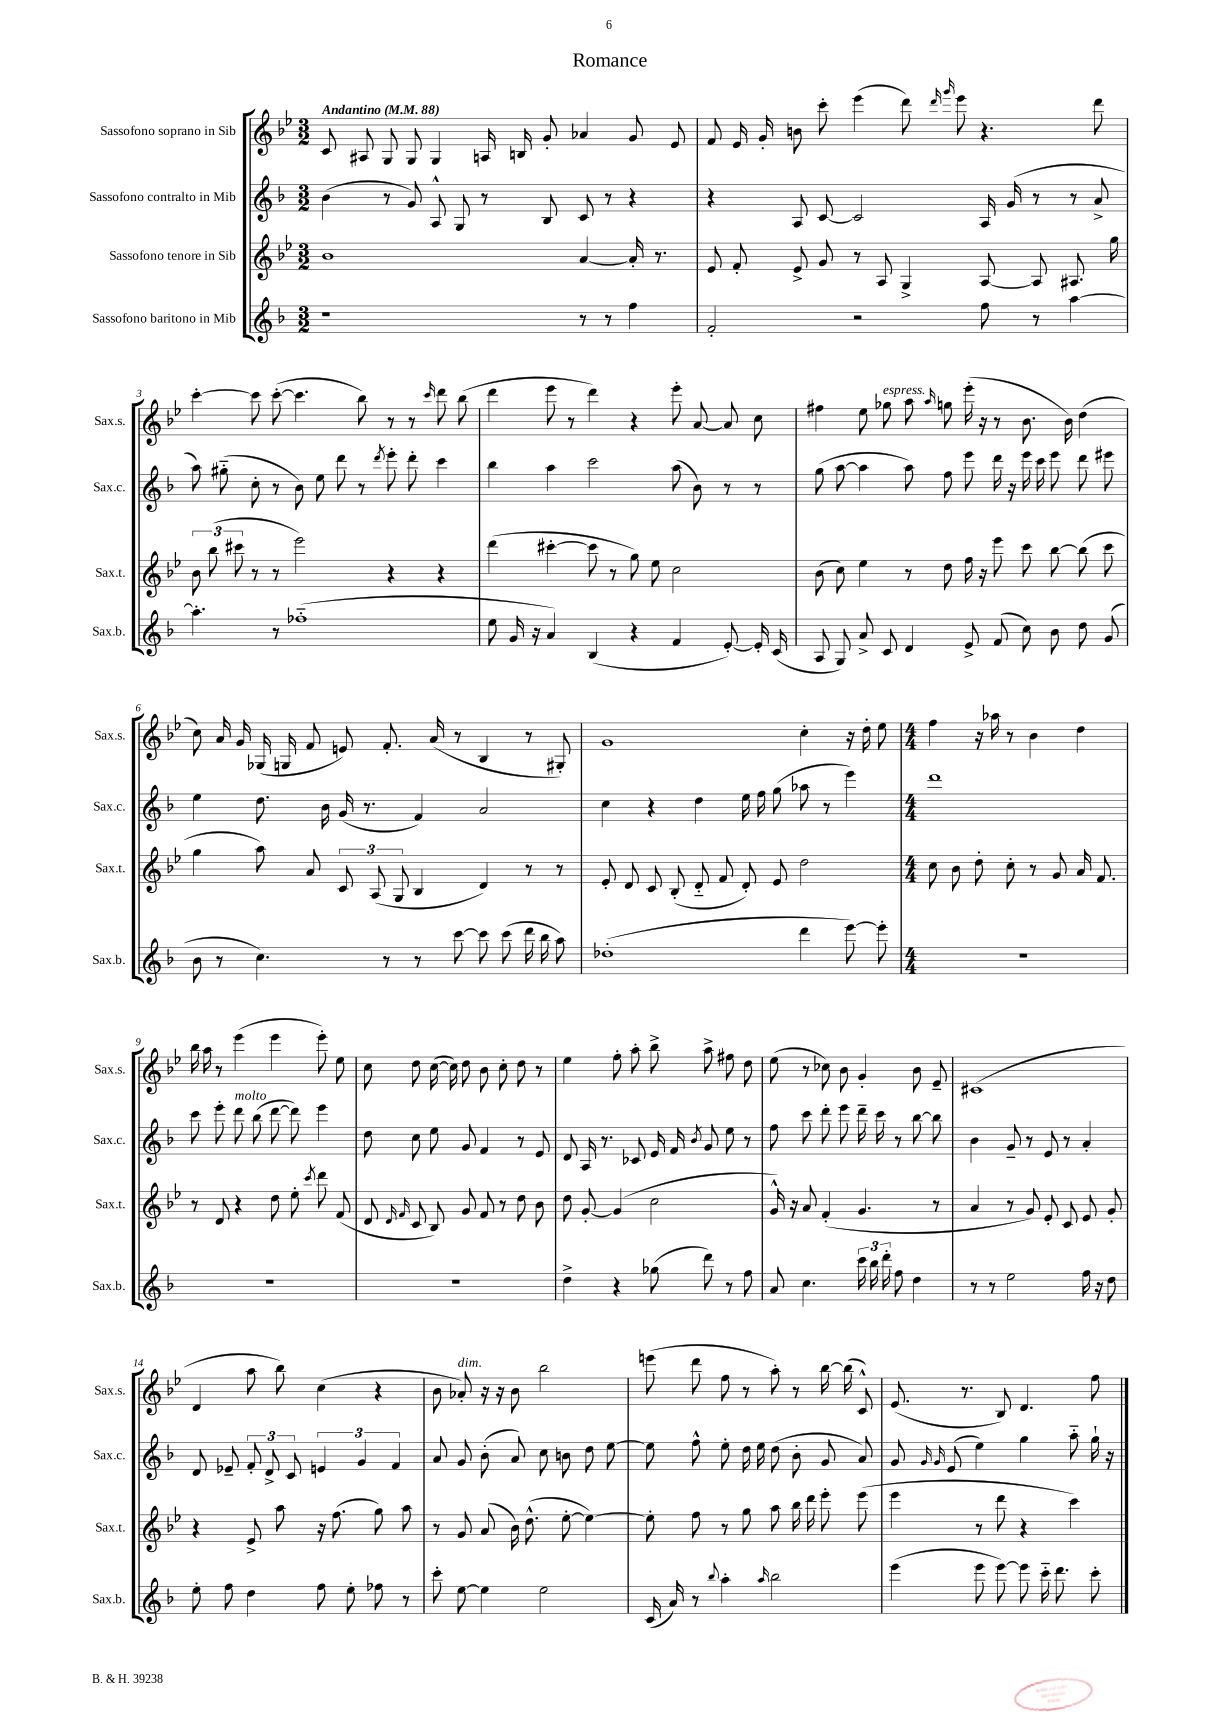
\header { title = "Romance" }
<<
\new StaffGroup <<
\new Staff = "s0" \with { instrumentName = "Sassofono soprano in Sib" shortInstrumentName = "Sax.s." } {
    \clef treble \key bes \major \numericTimeSignature \time 3/2 \tempo "Andantino" 4 = 88
    \autoBeamOff c'8 ais8 g8 g8 g4 a16 b16 g'8-. aes'4 g'8 ees'8 |
    f'8 ees'16 g'16-. b'8 c'''8-. ees'''4( d'''8) \grace { d'''16 g'''16 } ees'''8 r4. d'''8 |
    c'''4~-. c'''8 c'''8~-.( c'''4. bes''8) r8 r8 \grace { c'''16 } d'''8 bes''8( |
    d'''4 ees'''8 r8 d'''4) r4 ees'''8-. a'8~ a'8 c''8 |
    fis''4 ees''8 ges''8^\markup { \italic "espress." } a''8 \grace { a''16 } g''8 ees'''16-.( r16 r8 bes'8. bes'16) d''4( |
    c''8) a'16 g'16 ges16( g16 f'8 e'8) f'8.-. a'16( r8 bes4 r8 gis8-.) |
    g'1 c''4-. r16 d''16-. ees''8 |
    \numericTimeSignature \time 4/4 f''4 r16 aes''16 r8 bes'4 d''4 |
    bes''16 a''16 r8 ees'''4( ees'''4 ees'''8-.) ees''8 |
    c''8 d''8 c''16~( c''16) d''8 bes'8 c''8-. d''8 r8 |
    ees''4 f''8-. a''8-. bes''8-> a''8-> fis''8 d''8 |
    ees''8( r8 ces''8) bes'8 g'4-. bes'8 ees'8-- |
    cis'1( |
    d'4 a''8 bes''8) c''4( r4 |
    bes'8 aes'8-.^\markup { \italic "dim." }) r16 r16 bes'8 bes''2 |
    e'''8( d'''8 f''8 r8 a''8-.) r8 bes''16~ bes''16( c'8-^) |
    ees'8.( r8. bes8) d'4. f''8 \bar "|." |
}
\new Staff = "s1" \with { instrumentName = "Sassofono contralto in Mib" shortInstrumentName = "Sax.c." } {
    \clef treble \key f \major \numericTimeSignature \time 3/2
    \autoBeamOff bes'4( r8 g'8) a8-^ g8 r8 bes8 c'8 r8 r4 |
    r4 a8 c'8~ c'2 a16 g'16( r8 r8 a'8-> |
    a''8) gis''8-_( c''8-. r8 bes'8) e''8 d'''8 r8 \acciaccatura { d'''8 } e'''8-. d'''8-. c'''4 |
    bes''4 a''4 c'''2 a''8( bes'8) r8 r8 |
    g''8( a''8~ a''4 a''8) f''8 e'''8 d'''16 r16 e'''16 c'''16 e'''8 d'''8 eis'''8 |
    e''4 d''8. bes'16 g'16( r8. f'4) a'2 |
    c''4 r4 d''4 e''16 f''16 g''8( aes''8 r8 e'''4) |
    \numericTimeSignature \time 4/4 d'''1 |
    c'''8 e'''8-. d'''8^\markup { \italic "molto" } bes''8( d'''8~ d'''8) e'''4 |
    d''8 c''8 e''8 g'8 f'4 r8 e'8 |
    d'8 a16 r8. ces'8 e'16 f'16 \acciaccatura { bes'8 } g'8 e''8 r8 |
    f''8 c'''8 d'''8-. e'''8 d'''16-- c'''16 r8 bes''8~ bes''8 |
    bes'4 g'8-- r8 e'8 r8 a'4-. |
    d'8 ees'8-- \tuplet 3/2 { f'8-. d'8-> c'8 } \tuplet 3/2 { e'4 g'4 f'4 } |
    a'8 g'8 bes'8-.( a'8) c''8 b'8 d''8 e''8~ |
    e''8 f''8-^ e''8-. d''16 e''16 d''8( bes'8-. g'8 a'8) |
    g'8 \grace { g'16 g'16 } e'8( e''4) g''4 a''8-_ g''16-! r16 \bar "|." |
}
\new Staff = "s2" \with { instrumentName = "Sassofono tenore in Sib" shortInstrumentName = "Sax.t." } {
    \clef treble \key bes \major \numericTimeSignature \time 3/2
    \autoBeamOff bes'1 a'4~ a'16-. r8. |
    ees'8 f'8-. ees'8-> g'8 r8 a8 g4-> a8~ a8 ais8. g''16 |
    \tuplet 3/2 { bes'8 bes''8( cis'''8 } r8 r8 ees'''2) r4 r4 |
    d'''4( cis'''4~-. cis'''8 r8 g''8) ees''8 c''2 |
    bes'8( c''8) ees''4 r8 d''8 f''16 r16 ees'''8 c'''8 bes''8~ bes''8( c'''8 |
    g''4 a''8) a'8 \tuplet 3/2 { c'8 a8( g8 } bes4 d'4) r8 r8 |
    ees'8-. d'8 c'8 bes8-.( d'8-_ f'8 d'8-.) ees'8 d''2 |
    \numericTimeSignature \time 4/4 c''8 bes'8 d''8-. c''8-. r8 g'8 a'16 f'8. |
    r8 d'8 r4 d''8 ees''8-. \acciaccatura { c'''8 } d'''8 f'8( |
    d'8 \grace { d'16 f'16 } c'8 bes8) g'8 f'8 r8 d''8 bes'8 |
    d''8 g'8~-. g'4( c''2 |
    g'16-^) r16 a'8 f'4-.( g'4. r8 |
    a'4 r8 g'8) ees'8-. c'8 ees'8 g'8-. |
    r4 ees'8-> a''8 r16 f''8.( g''8) a''8 |
    r8 g'8 a'8( bes'16) d''8.-^( ees''8~-. ees''4~) |
    ees''8-. f''8 r8 g''8 a''8 bes''16 d'''16 ees'''8-. ees'''8( |
    ees'''4 r8 d'''8 r4 c'''4) \bar "|." |
}
\new Staff = "s3" \with { instrumentName = "Sassofono baritono in Mib" shortInstrumentName = "Sax.b." } {
    \clef treble \key f \major \numericTimeSignature \time 3/2
    \autoBeamOff r1 r8 r8 f''4 |
    f'2-. r2 f''8 r8 a''4~ |
    a''4.-. r8 fes''1-_( |
    e''8 g'16 r16 a'4) bes4( r4 f'4 e'8~-.) e'16-. c'16( |
    a8 g8) a'8-> c'8 d'4 e'8-> f'8( c''8) bes'8 d''8 g'8( |
    bes'8 r8 c''4.) r8 r8 c'''8~ c'''8 c'''8( d'''16 bes''16 a''8) |
    des''1-.( d'''4 e'''8~) e'''8-. |
    \numericTimeSignature \time 4/4 R1 |
    R1 |
    R1 |
    d''4-> r4 ges''8( d'''8) r8 f''8 |
    a'8 c''4. \tuplet 3/2 { c'''16 bes''16 d'''16-. } f''8 d''4 |
    r8 r8 e''2 f''16 r16 d''8 |
    e''8-. f''8 d''4 f''8 e''8-. fes''8 r8 |
    c'''8-. e''8~ e''4 e''2 |
    c'16( a'16) r8 \appoggiatura { bes''8 } a''4-. \grace { a''16 } bes''2 |
    e'''4( e'''8 e'''8~) e'''8 c'''16-_ d'''8. c'''8-. \bar "|." |
}
>>
>>
